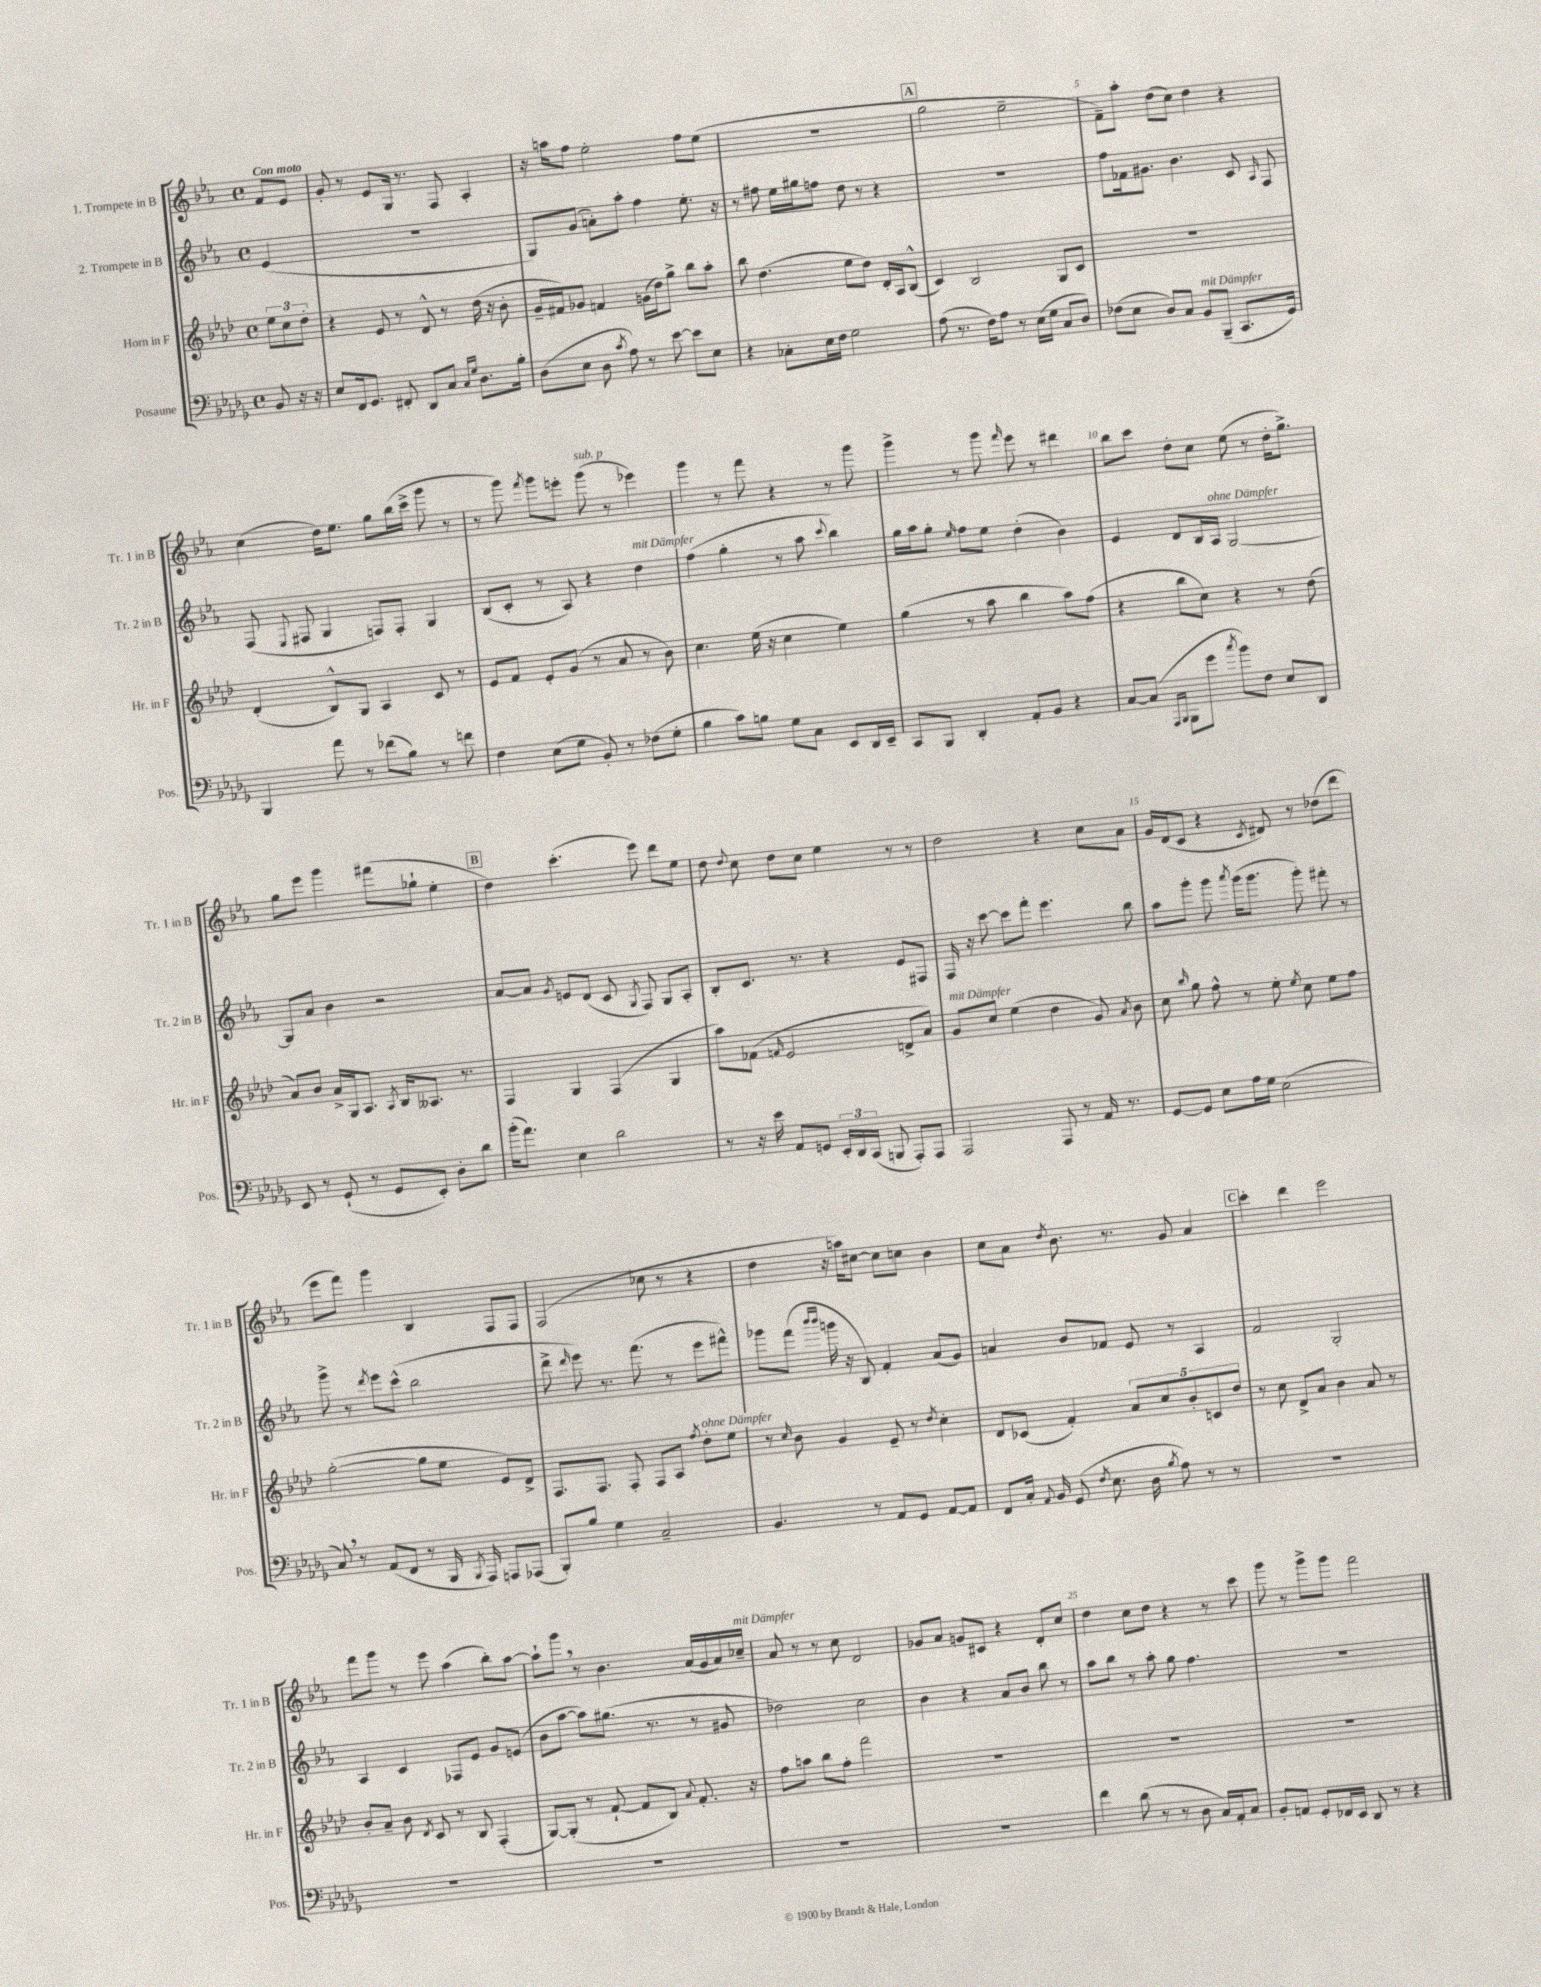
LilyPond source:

<<
\new StaffGroup <<
\new Staff = "s0" \with { instrumentName = "1. Trompete in B" shortInstrumentName = "Tr. 1 in B" } {
    \clef treble \key ees \major \defaultTimeSignature \time 4/4 \partial 4 \tempo "Con moto"
    \autoBeamOff f'8[ ees'8] |
    g'8-. r8 ees'8[ g16] r8. f8 aes4-. |
    r16 a''16[ f''8] ees''2-. f''8[ ees''8]( |
    R1 |
    \mark \markup { \box "A" } g''2 ees''2-- |
    f'8[--) aes''8]-. d''8[( c''8]) d''4 r4 |
    c''4( d''16[) ees''8.] g''8[ bes''16( c'''16]-> g'''8 r8 |
    r8 g'''8) \acciaccatura { f'''8 } g'''8[ e'''8]-. g'''8^\markup { \italic "sub. p" }( r8 ees'''4) |
    g'''4 r8 f'''8 r4 r8 g'''8 |
    g'''4-> r8 g'''8 \grace { f'''16 } ees'''8 r8 dis'''4 |
    bes''8[ c'''8] d''8[-. c''8] ees''8( r8 d''16[-. g''8.]->) |
    g''8[ ees'''8] g'''4 fis'''8[( ges''8]-! ees''4-. |
    \mark \markup { \box "B" } d''4) c'''4.-.( ees'''8) d'''8[ ees''8] |
    d''8 \appoggiatura { d''8 } c''8 d''8[ c''8] ees''4 r8 r8 |
    d''2 r4 c''8[ aes'8] |
    g'16[ d'16( c'8] r4 \acciaccatura { c'8 } dis'8) r8 des''8[( d'''8] |
    ees'''8[ f'''8]) g'''4 bes4 f8[ f8] |
    f2( ces''8 r8 r4 |
    d''4 r16 a''16[) cis''8]~ cis''8[ c''8] bes'4 |
    c''8[ aes'8] \acciaccatura { d''8 } bes'8. r8. g'8 aes'4 |
    \mark \markup { \box "C" } c'''4-. d'''4 ees'''2 |
    f'''8[ g'''8] r8 ees'''8 aes''4( bes''8[-.) aes''8]~ |
    aes''8[-! g'''8] \breathe r8 bes'4. aes'16[( g'16 aes'16) ces''16]--^\markup { \italic "mit Dämpfer" } |
    aes'8 r8 r8 c''8 d'2 |
    ges'8[ aes'8] g'8[ cis'8] r4 d'8[-. c''8] |
    d''4 c''8[ d''8] r4 r8 c'''8 |
    g'''8 r8 g'''8[-> g'''8] f'''2 \bar "|." |
}
\new Staff = "s1" \with { instrumentName = "2. Trompete in B" shortInstrumentName = "Tr. 2 in B" } {
    \clef treble \key ees \major \defaultTimeSignature \time 4/4 \partial 4
    \autoBeamOff ees'4( |
    R1 |
    g8[) g'8]( a'8[-.) aes''8]-. f''4 ees''8.-. r16 |
    r8 fis''8 ees''16[ gis''16 f''8] d''8 r8 r4 |
    \mark \markup { \box "A" } R1 |
    f''8[ fes'16 gis'8.] bes'4. c'8 \grace { aes16 } f8 |
    f8( \appoggiatura { ees8 } fis8 g4 f8[) f8]-. g4 |
    bes8[( c'8]-. r8 aes8) r4 d''4^\markup { \italic "mit Dämpfer" } |
    f''4( g''4-. r8 aes''8 \appoggiatura { c'''8 } bes''4) |
    g''16[ aes''16 g''8]-. \grace { ees''16 } f''8[ ees''8] d''4-.( bes'4) |
    ees'4 d'8[ bes16 aes16]^\markup { \italic "ohne Dämpfer" } g2~ |
    g8[ aes'8] bes'4 r2 |
    \mark \markup { \box "B" } aes'8[~ aes'8] \acciaccatura { g'8 } e'8[ d'8]( c'8 \acciaccatura { g8 } f8) g8[ aes8]-. |
    bes8[-. c'8.] r8. r4 ees'8[ fis8] |
    f16 r16 c'''8~ c'''8[ f'''8]-. ees'''4. bes''8 |
    aes''8[ g'''8]-. g'''8 \acciaccatura { aes'''8 } g'''16[( g'''8.] g'''8-.) fis'''8-. r8 |
    g'''8-> r8 \acciaccatura { d'''8 } ees'''8[ c'''8]-^( bes''2 |
    d'''8-> \grace { d'''16 } ees'''8) r8. f'''8.( r8 ees'''8[ fis'''8]-^) |
    ges'''8[ f'''8]( \grace { bes'''16[ bes'''16] } g'''16 r16 bes8) f'4-. aes'8[( g'8]) |
    a'4 bes'8[ fes'8] ees'8 r8 aes4 |
    \mark \markup { \box "C" } f'2 g2-. |
    aes4 c'4 fes8[ ees'8] g'8[ e'8]( |
    bes'8[ aes''8]~ aes''8[) gis''8.]( r8. r8 gis'8 |
    des''2) c''2 |
    bes'4 r4 aes'8[ bes'8] bes''8 r8 |
    aes''8[ bes''8] r8 aes''8-. g''8 f''4. |
    R1 \bar "|." |
}
\new Staff = "s2" \with { instrumentName = "Horn in F" shortInstrumentName = "Hr. in F" } {
    \clef treble \key aes \major \defaultTimeSignature \time 4/4 \partial 4
    \autoBeamOff \tuplet 3/2 { ees''8[ c''8 des''8]-. } |
    r4 ees'8 r8 des'8-^ r8 des''16( r16 bes'8-. |
    g'16[-- fis'16) ges'8] f'4 g'16[( des''16) g''8]-> bes''8[ aes''8]-. |
    bes''8 des''4.( ees''8[ des''8]) des'16[-. aes16 bes8]-^( |
    \mark \markup { \box "A" } c'4) bes2 g8[ c'8] |
    R1 |
    des'4-.( bes8[-^) g8] aes4 c'8 r8 |
    ees'8[ f'8] ees'8[-. g'8]( r8 aes'8 r8 bes'8) |
    c''4. ees''16( r16 c''4 ees''4) |
    g''4( r8 aes''8 bes''4 aes''8[) f''8]( |
    r4 bes''8[ c''8]) r4 r8 des''8( |
    aes'8[) bes'8] aes'16[-> g16 aes8.] \acciaccatura { aes8 } bes16[ aeses8.] r8. |
    \mark \markup { \box "B" } f4 g4 f4( g4 |
    aes''8[) fes'8]( \grace { f'16 } ees'2 d'8[-> aes'8]) |
    g'8[^\markup { \italic "mit Dämpfer" } c''8] ees''4( des''4 g'8) \acciaccatura { aes'8 } bes'8 |
    c''8 \grace { bes''16 } g''8 f''8-^ r8 ees''8-. \acciaccatura { ees''8 } c''8 ees''8[ f''8] |
    g''2~-.( g''8[ ees''8] ees'8[) des'8]-> |
    f8.[ f8.] f8-. f8[ aes8] \acciaccatura { f''8 } des''8[-.^\markup { \italic "ohne Dämpfer" } ees''8] |
    r8 \grace { c''16 } bes'8 g'4 ees'8-- r8 \acciaccatura { des''8 } c''4-. |
    des'8[ ces'8]( f'4-.) \tuplet 5/4 { aes'8[ c''8 bes'8-. c'8 des''8] } |
    \mark \markup { \box "C" } r8 c''8 des'8[-> aes'8] bes'4 aes'8 r8 |
    bes'8[-. aes'8]-- bes'8 \acciaccatura { des'8 } c'8 r8 bes8 f4-.( |
    g8[~) g8]-.( r8 f'8~-! f'8[ bes8]) \appoggiatura { aes'8 } f'8.-. r16 |
    f''8[ a''8] bes''8[ f''8]-. f'''2 |
    R1 |
    R1 |
    R1 \bar "|." |
}
\new Staff = "s3" \with { instrumentName = "Posaune" shortInstrumentName = "Pos." } {
    \clef bass \key des \major \defaultTimeSignature \time 4/4 \partial 4
    \autoBeamOff bes,8 r16 r16 |
    ees8[ f,16 ges,8.] fis,8-. des,8[ c8] \grace { c16[ ges16] } des8.[ bes16]-. |
    des8[( ees8] des8 \acciaccatura { c'8 } aes8) r8 ees'8~ ees'8[ ees8] |
    r4 ces8[-. ees16 f16] ges2 |
    \mark \markup { \box "A" } aes8( r8. f16[) aes8] r8 ees16[( ges16] c8[ des8]) |
    fes8[( ees8] des8[) c8] bes,8[^\markup { \italic "mit Dämpfer" } bes,,8]--( c,8.[ ges,16]) |
    bes,,4 aes'8 r8 fes'8[( bes8]) r8 f'8 |
    f4 ees8[( ges8] bes,8-.) r8 fes8[( ges8]-. |
    bes4 c'8[) b8] ges8[ c8] ees,8[ des,16 ees,16]-- |
    c,8[ bes,,8] des,4-. aes,8[-. bes,8] r4 |
    c8[~ c8]( \grace { aes,,16[ bes,,16] } bes,,8[ ges'8] \acciaccatura { c''8 } bes'8[) f8] ees8[ des,8] |
    ees,8 r8 ges,8-!( r8 ges,8[ ees,8]-.) des8[-. des'8] |
    \mark \markup { \box "B" } bes'16[-.( aes'8.]) ees4 des'2 |
    r8 r16 ees'16 aes,8[ g,8] \tuplet 3/2 { ees,16[-. des,16 c,16]( } b,,8 aes,,8[-.) aes,,8] |
    aes,,2 aes,,8 r8 aes,16 r8. |
    ges,8[~ ges,8] ees8[ aes16 ges16] ees2( |
    c8) \breathe r8 aes,8[( f,8] r8 bes,,16 \acciaccatura { bes,,8 } aes,,16) a,,8[ aes,,8]( |
    bes,,8[-.) bes8] ges4 c2-- |
    bes,4. r8 aes,8[ ges,8] aes,8[~ aes,8] |
    f,8[ c16]-. \appoggiatura { aes,8 } bes,16 ges,8( \acciaccatura { f8 } ees8. des16 \acciaccatura { bes8 } aes8) r8 r8 |
    \mark \markup { \box "C" } R1 |
    R1 |
    R1 |
    R1 |
    R1 |
    f'4 des'8( r8 r8 des8 c16[) aes,16-. c8] |
    bes,8[-. a,8] ges,8[-. fes,16 ees,16] des,8 r8 r4 \bar "|." |
}
>>
>>
\layout { \context { \Score \override BarNumber.break-visibility = ##(#f #t #t) barNumberVisibility = #(every-nth-bar-number-visible 5) } }
